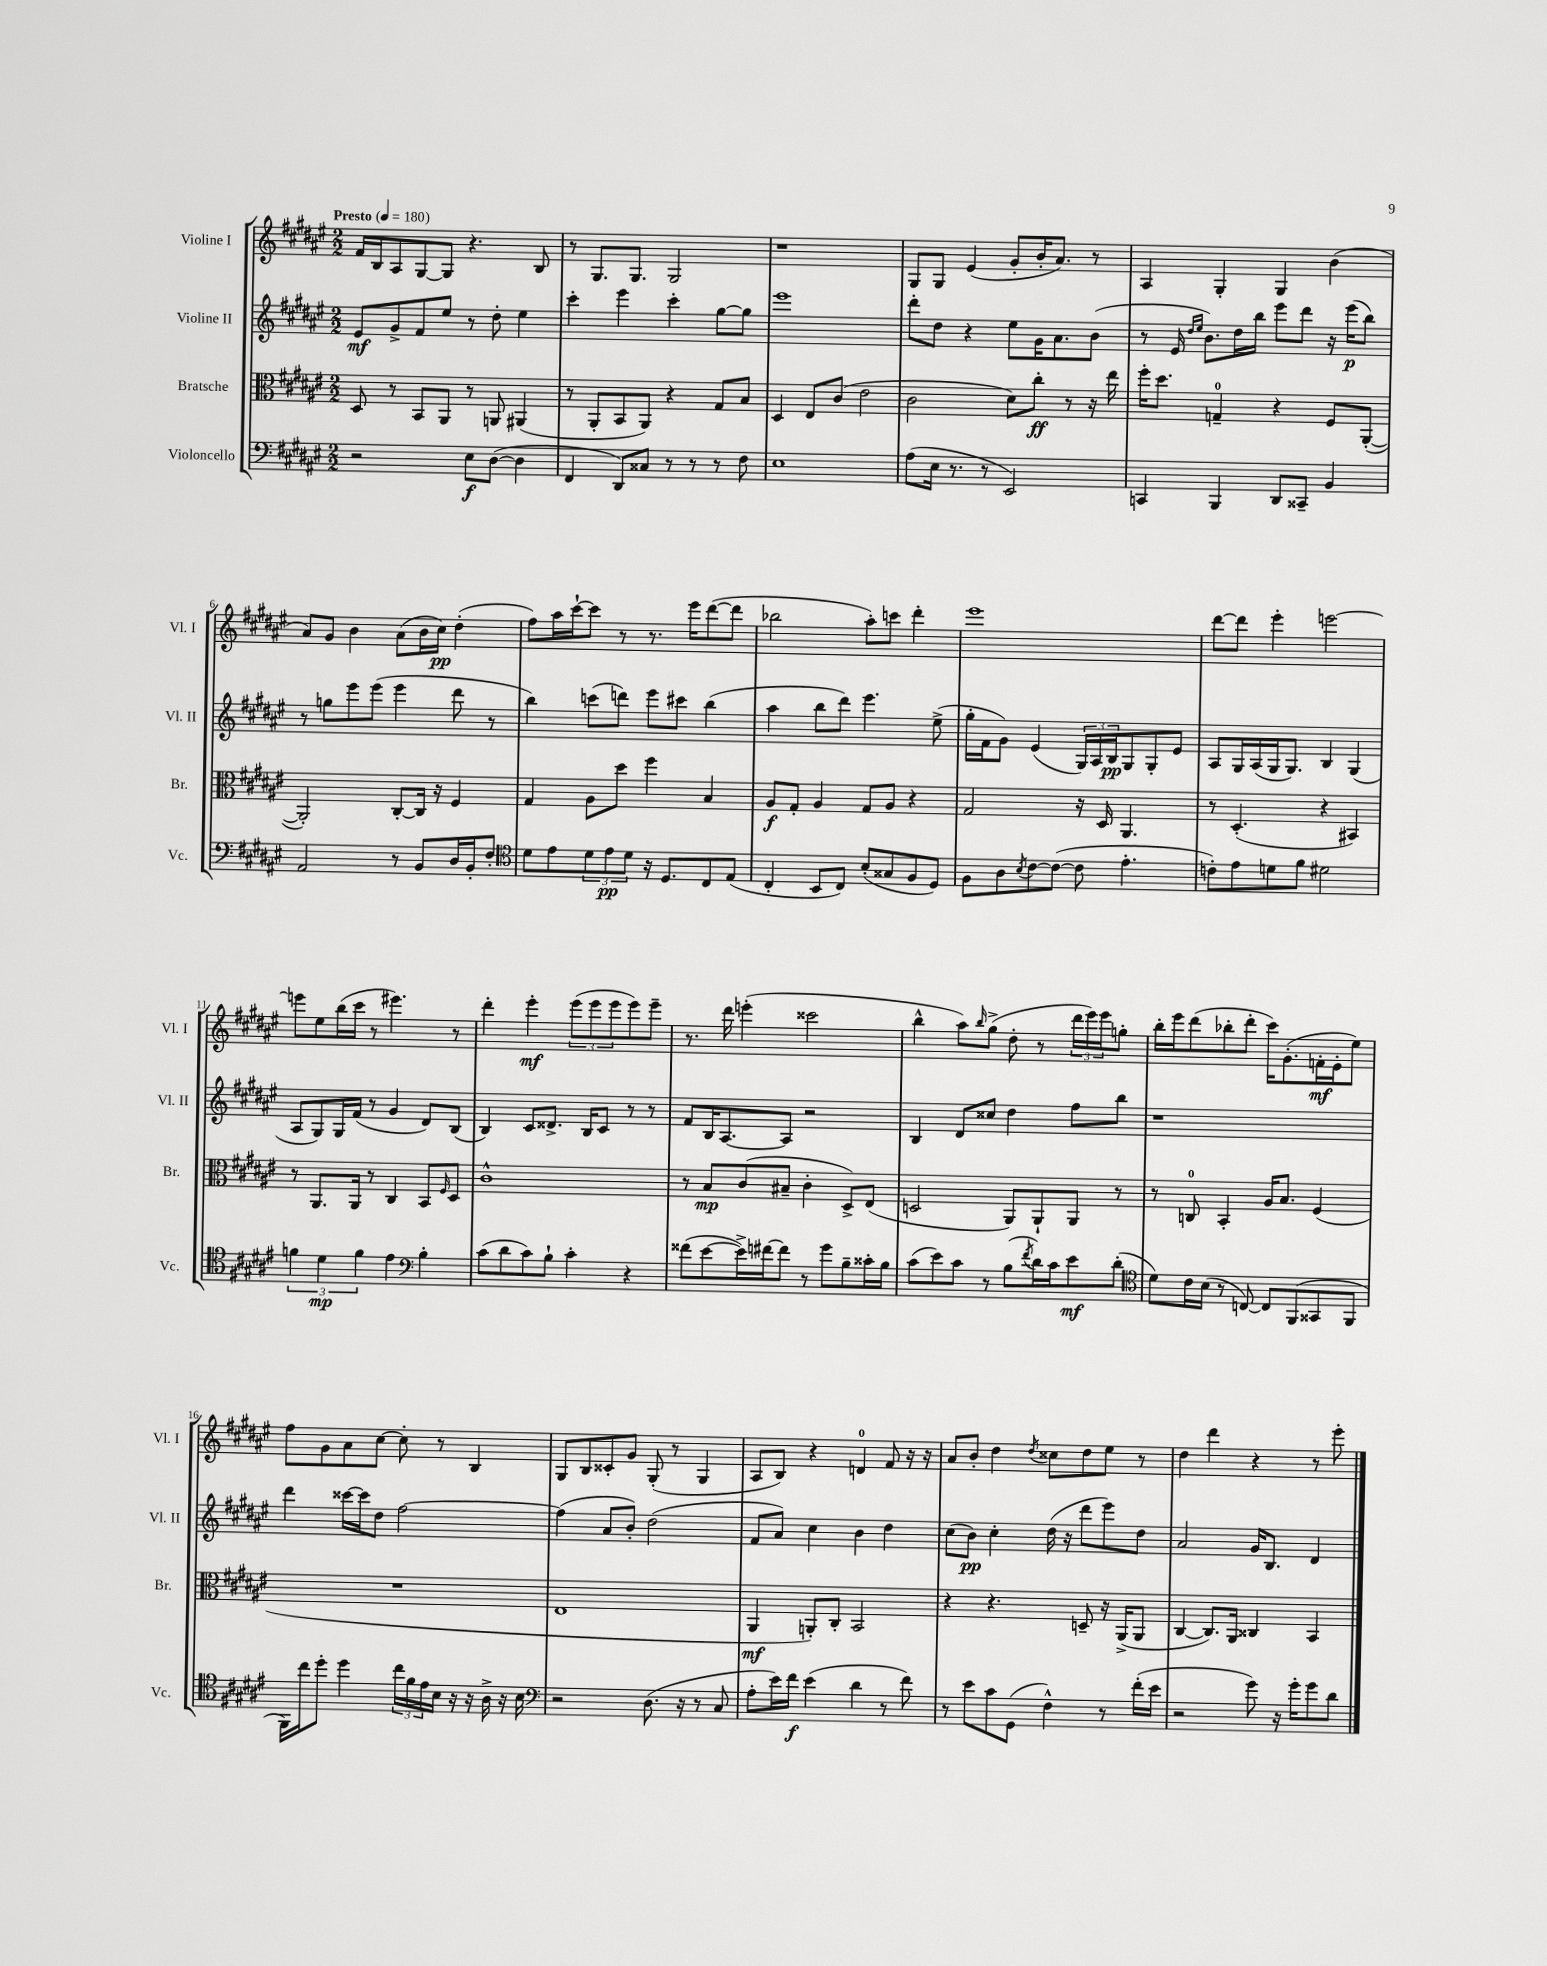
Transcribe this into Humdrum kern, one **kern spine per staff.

**kern	**kern	**kern	**kern
*staff4	*staff3	*staff2	*staff1
*clefF4	*clefC3	*clefG2	*clefG2
*k[f#c#g#d#a#e#]	*k[f#c#g#d#a#e#]	*k[f#c#g#d#a#e#]	*k[f#c#g#d#a#e#]
*M2/2	*M2/2	*M2/2	*M2/2
*MM180	*MM180	*MM180	*MM180
2r	8D#	8e#	16f#
.	.	.	16B
.	8r	8g#^	8A#
.	8BB	8f#	[8G#
.	8AA#	8ee#	8G#]
8E#	8r	8r	4.r
([8D#	8AA	8dd#'	.
4D#]	(4AA#	4ee#	.
.	.	.	8B
=	=	=	=
4FF#	8r	4ccc#'	8r
.	8AA#'	.	8.G#
8DD#)	8BB	4eee#	.
.	.	.	8.G#
8C##	8AA#)	.	.
8r	4r	4ccc#'	2G#
8r	.	.	.
8r	8G#	[8gg#	.
8F#	8B	8gg#]	.
=	=	=	=
1E#	4D#	1eee#	1r
.	8E#	.	.
.	(8c#	.	.
.	2e#	.	.
=	=	=	=
(8A#	2c#	8ddd#'	8G#
16E#	.	8dd#	8G#
8.r	.	.	.
.	.	4r	(4e#
8r	.	.	.
2EE#)	8d#)	8ee#	8g#'
.	8cc#'	16g#	16b'
.	.	8.a#	8.a#)
.	8r	.	.
.	16r	(8b	8r
.	16ee#	.	.
=	=	=	=
4CC	16ff#'	8r	4A#
.	8.dd#	.	.
.	.	16e#	.
.	.	16qqdd#	.
.	.	16qqee#	.
.	.	8.b)	.
4BBB	4G~	.	4G#'
.	.	16dd#	.
.	.	16bb	.
8DD#	4r	8eee#	4G#
8CC##~	.	8ddd#	.
4BB	8F#	16r	(4b
.	.	(16eee#	.
.	([8AA#'	8bb)	.
=	=	=	=
2AA#	2AA#'])	8r	8a#)
.	.	8gg	8g#
.	.	8eee#	4b
.	.	(8eee#	.
8r	[8C#'	4eee#	(8a#
8BB	16C#]	.	16b
.	16r	.	16cc#)
16D#	4F#	8ddd#	(4dd#'
16BB'	.	.	.
8F#'	.	8r	.
=	=	=	=
*clefC4	*	*	*
8d#	4G#	4bb)	8ff#)
8e#	.	.	16aa#
.	.	.	[16ccc#`
12d#	8A#	(8ccc	8ccc#]
12e#	.	.	.
.	8dd#	8ddd)	8r
12d#	.	.	.
16r	4ff#	8eee#	8.r
8.D#	.	.	.
.	.	8ccc#	.
.	.	.	16eee#
8C#	4B	(4bb	([8ddd#
(8E#	.	.	8ddd#]
=	=	=	=
4C#'	8A#	4aa#	2bb-
.	8G#'	.	.
8BB	4A#	8bb	.
8C#)	.	8ddd#)	.
(8B'	8G#	4.eee#	8aa#')
8G##	8A#	.	8ccc
8F#	4r	.	4ddd#'
8D#)	.	(8ee#^	.
=	=	=	=
8F#	2G#	16gg#'	1eee#
.	.	16f#	.
8A#	.	8g#)	.
8qB	.	.	.
[8c#	.	(4e#	.
(8c#_	.	.	.
8c#]	16r	24G#)	.
.	.	24A#	.
.	16D#	.	.
.	.	24B	.
4.e#'	4.AA#	8G#	.
.	.	8G#'	.
.	.	8e#	.
=	=	=	=
8c')	8r	8A#	[8ddd#
8e#	(4.D#'	16G#	8ddd#]
.	.	(16A#	.
8d	.	16G#	4eee#'
.	.	8.G#)	.
8f#	.	.	.
2d#	4r	4B	[2eee
.	4BB#)	(4G#	.
=	=	=	=
6f	8r	8A#	8eee]
.	8.AA#	8G#)	8ee#
6d#	.	.	.
.	.	16G#	(16bb
.	16AA#	(16f#	16ccc#
6f	.	.	.
.	8r	8r	8r
4e#	4C#	4g#	4.eee#)
*clefF4	*	*	*
4B'	8BB	8d#)	.
.	16qqF#	.	.
.	8D#	(8B	8r
=	=	=	=
(8c#	1c#^^	4B)	4ddd#'
8d#	.	.	.
8c#)	.	8c#	4eee#'
8B`	.	8.d##^	.
4c#'	.	.	(12eee#
.	.	16B	.
.	.	.	12eee#
.	.	8c#	.
.	.	.	12eee#
4r	.	8r	8eee#)
.	.	8r	8eee#~
=	=	=	=
(8f##	8r	8f#	8.r
[8e#	8B	16B	.
.	.	[8.A#	16ddd#
16e#^])	(8c#	.	(4eee'
[16f#	.	.	.
8f#]	8B#~	8A#]	.
8r	4c#'	2r	2ccc##
8g#	.	.	.
8B~	8D#^)	.	.
16c##'	(8E#	.	.
16B	.	.	.
=	=	=	=
(8c#	2D	4B	4bb^^
8e#)	.	.	.
8c#	.	8d#	8aa#)
.	.	.	16qqbb
8r	.	8cc##	(8gg#^
(8B	8AA#)	4dd#	8dd#'
8qf#	.	.	.
16d#)	8AA#`	.	8r
16c#	.	.	.
8e#	8AA#	8ff#	24ddd#
.	.	.	24eee#)
.	.	.	24eee#
(8d#'	8r	8bb	8gg'
=	=	=	=
*clefC4	*	*	*
8d#)	8r	1r	16bb'
.	.	.	16eee#
16c#	8C	.	(8ddd#
(16B	.	.	.
8r	4BB'	.	8bb-'
[8C)	.	.	8ddd#'
8C]	16A#	.	16ccc#)
.	8.B	.	(8.g#'
(8FF#	.	.	.
8GG##	(4F#	.	16f'
.	.	.	16e#'
8FF#	.	.	8ee#)
=	=	=	=
16FF#)	1r	4ddd#	8ff#
16cc#	.	.	.
8dd#'	.	.	8g#
4dd#	.	[16ccc##	8a#
.	.	16ccc##]	.
.	.	8dd#	[8cc#
24cc#	.	[2ff#	8cc#']
24f#	.	.	.
24e#	.	.	.
16B	.	.	8r
16r	.	.	.
16r	.	.	4B
16A#^	.	.	.
16r	.	.	.
16B	.	.	.
=	=	=	=
*clefF4	*	*	*
2r	1E#	(4ff#]	8G#
.	.	.	8B
.	.	8a#	8c##'
.	.	8b')	8g#
(8.D#	.	(2dd#	(8G#'
.	.	.	8r
16r	.	.	.
8r	.	.	4G#
8C#	.	.	.
=	=	=	=
8A#'	4AA#	8f#	8A#
16e#)	.	8a#)	8B)
16f#	.	.	.
(4e#	8AA')	4cc#	4r
.	8C#'	.	.
4d#	2BB	4b	4d
8r	.	4dd#	8f#
8f#)	.	.	16r
.	.	.	16r
=	=	=	=
8r	4r	(8cc#	8a#
8e#	.	8b)	8b'
8c#	4.r	4cc#'	4dd#
(8GG#	.	.	.
.	.	.	8qdd#
4F#^^)	.	(16dd#	8cc##
.	.	16r	.
.	8D~	8ddd#	8dd#
8r	16r	8eee#)	8ee#
.	(16AA#^	.	.
(16f#'	8AA#	8dd#	8r
16e#	.	.	.
=	=	=	=
2r	[4C#	2a#	4dd#
.	8.C#])	.	4ddd#
.	16AA#	.	.
8g#)	4C##	16g#	4r
.	.	8.B	.
16r	.	.	.
16g#'	.	.	.
8g#	4BB	4d#	8r
8d#	.	.	8eee#'
==	==	==	==
*-	*-	*-	*-
